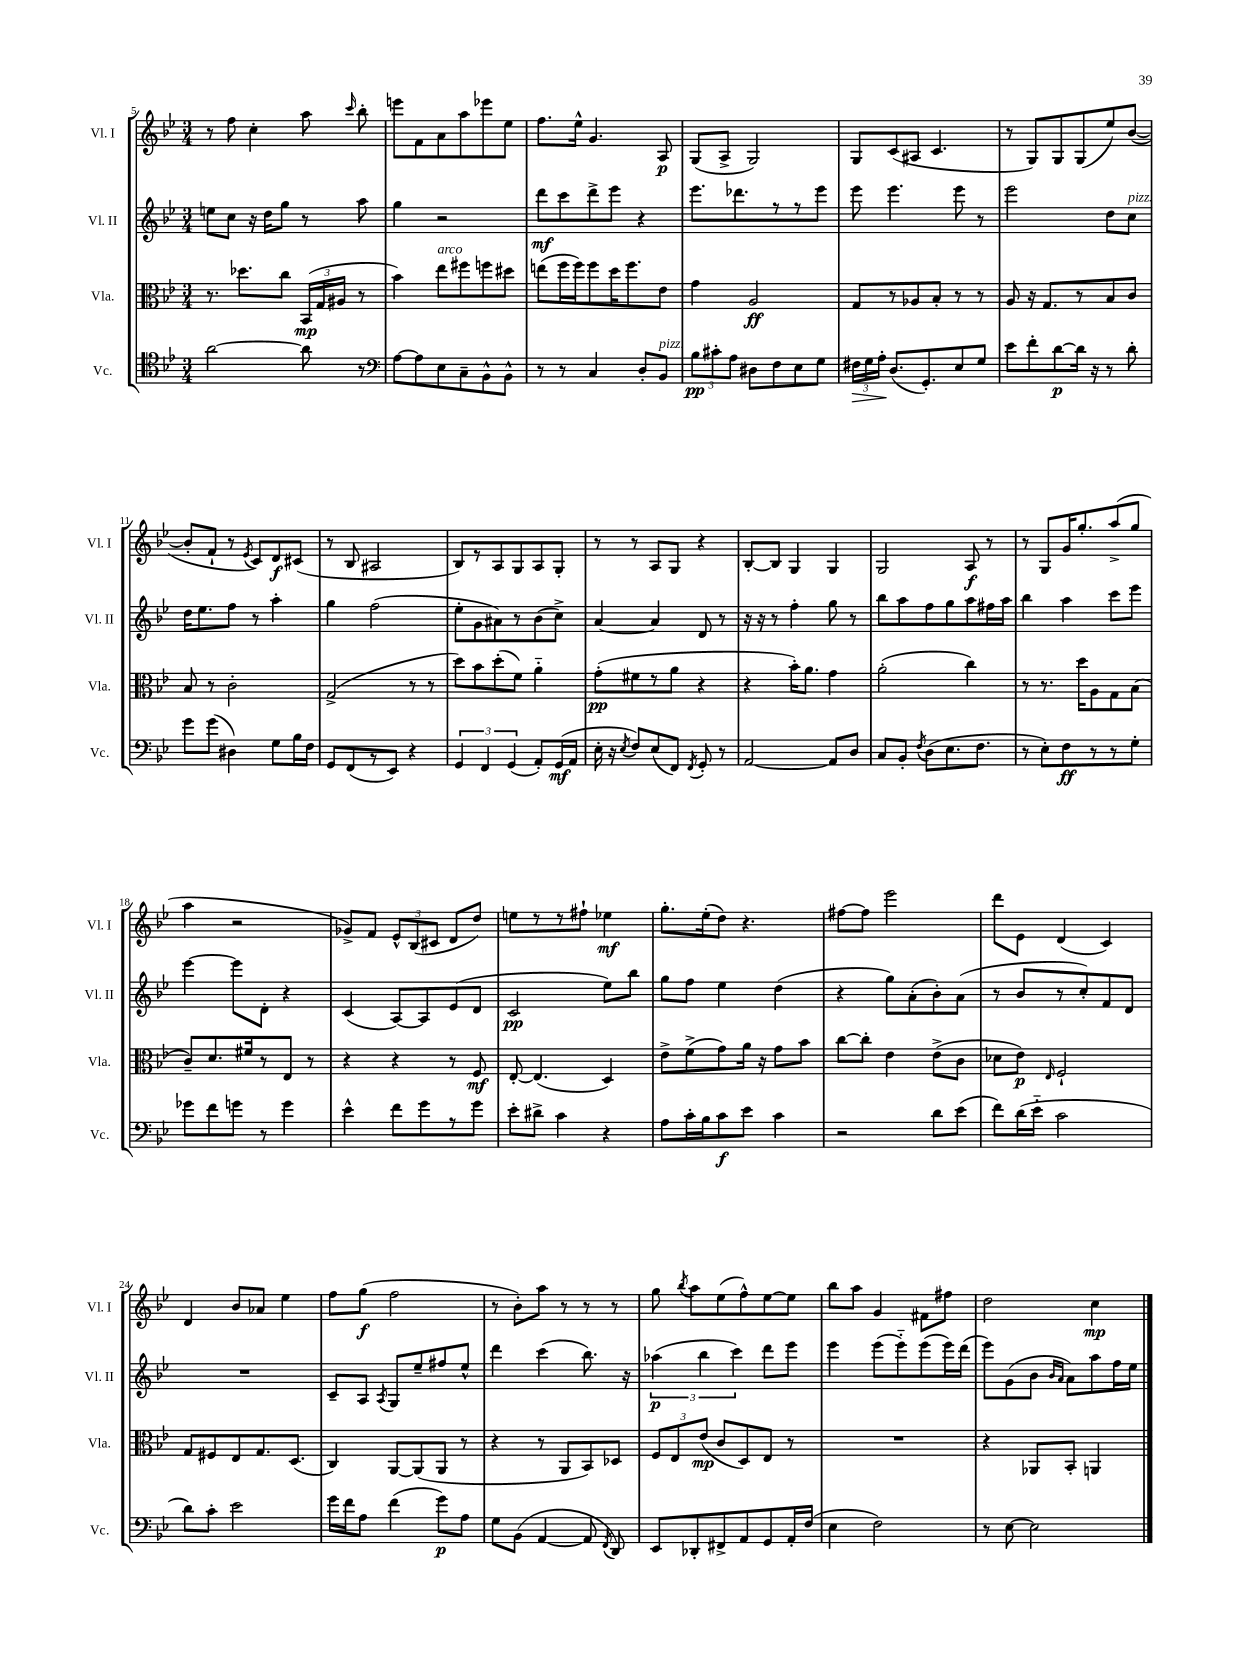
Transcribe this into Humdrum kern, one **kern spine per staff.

**kern	**dynam	**kern	**dynam	**kern	**dynam	**kern	**dynam
*part4	*part4	*part3	*part3	*part2	*part2	*part1	*part1
*staff4	*staff4	*staff3	*staff3	*staff2	*staff2	*staff1	*staff1
*I"Vc.	*	*I"Vla.	*	*I"Vl. II	*	*I"Vl. I	*
*I'Vc.	*	*I'Vla.	*	*I'Vl. II	*	*I'Vl. I	*
*clefC4	*	*clefC3	*	*clefG2	*	*clefG2	*
*k[b-e-]	*	*k[b-e-]	*	*k[b-e-]	*	*k[b-e-]	*
*M3/4	*	*M3/4	*	*M3/4	*	*M3/4	*
=5	=5	=5	=5	=5	=5	=5	=5
[2a\	.	8.r	.	8een\L	.	8r	.
.	.	.	.	8cc\J	.	8ff\	.
.	.	8.dd-X\L	.	.	.	.	.
.	.	.	.	16r	.	4cc'\	.
.	.	.	.	16dd\KL	.	.	.
.	.	8cc\J	.	8gg\J	.	.	.
8a\]	.	(24BB-/LL	mp	8r	.	8aa\	.
.	.	24G/	.	.	.	.	.
.	.	24A#X/JJ	.	.	.	.	.
.	.	.	.	.	.	16qqccc/	.
8r	.	8r	.	8aa\	.	8bb-'\	.
=6	=6	=6	=6	=6	=6	=6	=6
*clefF4	*	*	*	*	*	*	*
[8A\L	.	4b-\)	.	4gg\	.	8eeen\L	.
8A\]	.	.	.	.	.	8f\	.
!	!	!LO:TX:a:i:t=arco	!	!	!	!	!
8E-\	.	8ee-\L	.	2r	.	8a\	.
8C~\	.	8ff#X\	.	.	.	8aa\	.
8BB-^^\	.	8ffn\	.	.	.	8eee-X\	.
8BB-^^\J	.	8dd#X\J	.	.	.	8ee-\J	.
=7	=7	=7	=7	=7	=7	=7	=7
8r	.	(8een\L	.	8ddd\L	mf	8.ff\L	.
8r	.	16ff\L	.	8ccc\	.	.	.
.	.	16ff\J)	.	.	.	16ee-^^\Jk	.
4C/	.	8ff\	.	8ddd^\	.	4.g/	.
.	.	16dd\K	.	8eee-\J	.	.	.
.	.	8.ff\	.	.	.	.	.
8D'/L	.	.	.	4r	.	.	.
!LO:TX:a:i:t=pizz.	!	!	!	!	!	!	!
8BB-/J	.	8e-\J	.	.	.	8A/	p
=8	=8	=8	=8	=8	=8	=8	=8
12B-\L	pp	4g\	.	8.eee-\L	.	(8G/L	.
12c#X'\	.	.	.	.	.	.	.
.	.	.	.	.	.	8A^/J	.
12A\J	.	.	.	.	.	.	.
.	.	.	.	8.ddd-X\	.	.	.
8D#X\L	.	2A/	ff	.	.	2G/)	.
8F\	.	.	.	8r	.	.	.
8E-\	.	.	.	8r	.	.	.
8G\J	.	.	.	8eee-\J	.	.	.
=9	=9	=9	=9	=9	=9	=9	=9
!	!LO:HP:b	!	!	!	!	!	!
24F#X\LL	>	8G/L	.	8eee-\	.	8G/L	.
24G\	.	.	.	.	.	.	.
24A'\JJ	.	.	.	.	.	.	.
(8.D/L	]	8r	.	4.eee-\	.	(8c/	.
.	.	8A-X/	.	.	.	8A#X/J	.
8.GG'/)	.	.	.	.	.	.	.
.	.	8B-'/J	.	.	.	4.c/	.
8E-/	.	8r	.	8eee-\	.	.	.
8G/J	.	8r	.	8r	.	.	.
=10	=10	=10	=10	=10	=10	=10	=10
8e-\L	.	8A/	.	2eee-\	.	8r	.
8f'\	.	16r	.	.	.	8G/L)	.
.	.	8.G/L	.	.	.	.	.
[8d\	p	.	.	.	.	8G/	.
16d\Jk]	.	8r	.	.	.	(8G/	.
16r	.	.	.	.	.	.	.
8r	.	8B-/	.	8dd\L	.	8ee-/)	.
!	!	!	!	!LO:TX:a:i:t=pizz.	!	!	!
8d'\	.	8c/J	.	8cc\J	.	([8b-/J	.
!!LO:LB:g=z
=11	=11	=11	=11	=11	=11	=11	=11
8g\L	.	8B-/	.	16dd\KL	.	8b-'/L]	.
.	.	.	.	8.ee-\	.	.	.
(8g\J	.	8r	.	.	.	8f`/J	.
4D#X\)	.	2c'\	.	8ff\J	.	8r	.
.	.	.	.	.	.	8qe-/	.
.	.	.	.	8r	.	8c/L)	.
8G\L	.	.	.	4aa'\	.	8d/	f
16B-\L	.	.	.	.	.	(8c#X/J	.
16F\JJ	.	.	.	.	.	.	.
=12	=12	=12	=12	=12	=12	=12	=12
8GG/L	.	(2G^/	.	4gg\	.	8r	.
(8FF/	.	.	.	.	.	8B-/	.
8r	.	.	.	(2ff\	.	2A#X/	.
8EE-/J)	.	.	.	.	.	.	.
4r	.	8r	.	.	.	.	.
.	.	8r	.	.	.	.	.
=13	=13	=13	=13	=13	=13	=13	=13
6GG/	.	8dd\L)	.	8ee-'\L	.	8B-/L)	.
.	.	8b-\	.	8g\	.	8r	.
6FF/	.	.	.	.	.	.	.
.	.	(8dd'\	.	8a#X\)	.	8A/	.
(6GG/	.	.	.	.	.	.	.
.	.	8f\J)	.	8r	.	8G/	.
8AA'/L)	.	4a\	.	(8b-\	.	8A/	.
(16GG/L	mf	.	.	8cc^\J)	.	8G'/J	.
16AA/JJ	.	.	.	.	.	.	.
=14	=14	=14	=14	=14	=14	=14	=14
16E-'\	.	(8g'\L	pp	[4a/	.	8r	.
16r	.	.	.	.	.	.	.
8qE-/	.	.	.	.	.	.	.
8F/L)	.	8f#X\	.	.	.	8r	.
(8E-/	.	8r	.	4a/]	.	8A/L	.
8FF/J)	.	8a\J	.	.	.	8G/J	.
8qFF/	.	.	.	.	.	.	.
8GG'/	.	4r	.	8d/	.	4r	.
8r	.	.	.	8r	.	.	.
=15	=15	=15	=15	=15	=15	=15	=15
[2AA/	.	4r	.	16r	.	[8B-'/L	.
.	.	.	.	16r	.	.	.
.	.	.	.	8r	.	8B-/J]	.
.	.	16b-'\KL)	.	4ff'\	.	4G/	.
.	.	8.a\J	.	.	.	.	.
8AA/L]	.	4g\	.	8gg\	.	4G/	.
8D/J	.	.	.	8r	.	.	.
=16	=16	=16	=16	=16	=16	=16	=16
8C/L	.	(2a'\	.	8bb-\L	.	2G/	.
8BB-'/J	.	.	.	8aa\	.	.	.
8qF/	.	.	.	.	.	.	.
(8D\L	.	.	.	8ff\	.	.	.
8.E-\	.	.	.	8gg\	.	.	.
.	.	4cc\)	.	8aa\	.	8A/	f
8.F\J	.	.	.	.	.	.	.
.	.	.	.	16ff#X\L	.	8r	.
.	.	.	.	16aa\JJ	.	.	.
=17	=17	=17	=17	=17	=17	=17	=17
8r	.	8r	.	4bb-\	.	8r	.
8E-'\L)	.	8.r	.	.	.	8G/L	.
8F\	ff	.	.	4aa\	.	16g/K	.
.	.	16dd\KL	.	.	.	8.gg'/	.
8r	.	8A\	.	.	.	.	.
8r	.	8G\	.	8ccc\L	.	(8aa^/	.
8G'\J	.	(8B-\J	.	8eee-\J	.	8gg/J	.
!!LO:LB:g=z
=18	=18	=18	=18	=18	=18	=18	=18
8g-X\L	.	8c~/L)	.	[4eee-\	.	4aa\	.
8f\	.	8.d/	.	.	.	.	.
8gn\J	.	.	.	8eee-\L]	.	2r	.
.	.	16f#X/k	.	.	.	.	.
8r	.	8r	.	8d'\J	.	.	.
4g\	.	8E-/J	.	4r	.	.	.
.	.	8r	.	.	.	.	.
=19	=19	=19	=19	=19	=19	=19	=19
4e-^^\	.	4r	.	(4c/	.	8g-X^/L)	.
.	.	.	.	.	.	8f/J	.
8f\L	.	4r	.	[8A/L)	.	12e-^^/L	.
.	.	.	.	.	.	(12B-/	.
8g\	.	.	.	8A/]	.	.	.
.	.	.	.	.	.	12c#X/J	.
8r	.	8r	.	(8e-/	.	8d/L	.
8g\J	.	8F/	mf	8d/J	.	8dd/J)	.
=20	=20	=20	=20	=20	=20	=20	=20
8e-'\L	.	[8E-'/	.	2c/	pp	8een\L	.
8d#X^\J	.	(4.E-/]	.	.	.	8r	.
4c\	.	.	.	.	.	8r	.
.	.	.	.	.	.	8ff#X`\J	.
4r	.	4D/)	.	8ee-\L)	.	4ee-X\	mf
.	.	.	.	8bb-\J	.	.	.
=21	=21	=21	=21	=21	=21	=21	=21
8A\L	.	8e-^\L	.	8gg\L	.	8.gg'\L	.
16c'\L	.	(8f^\	.	8ff\J	.	.	.
16B-\J	.	.	.	.	.	(16ee-'\k	.
8c\	f	8g\)	.	4ee-\	.	8dd\J)	.
8e-\J	.	16a\Jk	.	.	.	4.r	.
.	.	16r	.	.	.	.	.
4c\	.	8g\L	.	(4dd\	.	.	.
.	.	8b-\J	.	.	.	.	.
=22	=22	=22	=22	=22	=22	=22	=22
2r	.	[8cc\L	.	4r	.	[8ff#X\L	.
.	.	8cc'\J]	.	.	.	8ff#\J]	.
.	.	4e-\	.	8gg\L)	.	2eee-\	.
.	.	.	.	(8a'\	.	.	.
8d\L	.	(8e-^\L	.	8b-'\)	.	.	.
(8e-\J	.	8c\J	.	(8a\J	.	.	.
=23	=23	=23	=23	=23	=23	=23	=23
8f\L)	.	8d-X\L	.	8r	.	8ddd\L	.
(16d\L	.	8e-\J)	p	8b-/L	.	8e-\J	.
16e-\JJ	.	.	.	.	.	.	.
.	.	16qqE-/	.	.	.	.	.
2c\	.	2F`/	.	8r	.	(4d/	.
.	.	.	.	8cc'/)	.	.	.
.	.	.	.	8f/	.	4c/)	.
.	.	.	.	8d/J	.	.	.
!!LO:LB:g=z
=24	=24	=24	=24	=24	=24	=24	=24
8d\L)	.	8G/L	.	2.r	.	4d/	.
8c'\J	.	8F#X/	.	.	.	.	.
2e-\	.	8E-/	.	.	.	8b-/L	.
.	.	8.G/	.	.	.	8a-X/J	.
.	.	.	.	.	.	4ee-\	.
.	.	(8.D/J	.	.	.	.	.
=25	=25	=25	=25	=25	=25	=25	=25
16g\LL	.	4C/)	.	8c~/L	.	8ff\L	.
16f\J	.	.	.	.	.	.	.
8A\J	.	.	.	8A/J	.	(8gg\J	f
.	.	.	.	8qA/	.	.	.
(4f\	.	[8AA/L	.	8G/L	.	2ff\	.
.	.	(8AA/]	.	8ee-~/	.	.	.
8g\L)	p	8AA/J	.	8ff#X/	.	.	.
8A\J	.	8r	.	8ee-^^/J	.	.	.
=26	=26	=26	=26	=26	=26	=26	=26
8G\L	.	4r	.	4ddd\	.	8r	.
(8BB-\J	.	.	.	.	.	8b-'\L)	.
[4AA/	.	8r	.	(4ccc\	.	8aa\J	.
.	.	8AA/L	.	.	.	8r	.
8AA/]	.	8BB-/)	.	8.bb-\)	.	8r	.
8qFF/	.	.	.	.	.	.	.
8DD/)	.	8D-X/J	.	.	.	8r	.
.	.	.	.	16r	.	.	.
=27	=27	=27	=27	=27	=27	=27	=27
8EE-/L	.	12F/L	.	(6aa-X\	p	8gg\	.
.	.	12E-/	.	.	.	.	.
.	.	.	.	.	.	8qbb-/	.
8DD-X'/	.	.	.	.	.	8aa\L	.
.	.	(12e-/J	mp	6bb-\	.	.	.
8FF#X^/	.	8c/L	.	.	.	(8ee-\	.
.	.	.	.	6ccc\)	.	.	.
8AA/	.	8D/)	.	.	.	8ff^^\)	.
8GG/	.	8E-/J	.	8ddd\L	.	[8ee-\	.
16AA'/L	.	8r	.	8eee-\J	.	8ee-\J]	.
(16F/JJ	.	.	.	.	.	.	.
=28	=28	=28	=28	=28	=28	=28	=28
4E-\	.	2.r	.	4eee-\	.	8bb-\L	.
.	.	.	.	.	.	8aa\J	.
2F\)	.	.	.	(8eee-\L	.	4g/	.
.	.	.	.	8eee-\)	.	.	.
.	.	.	.	(8eee-\	.	8f#X\L	.
.	.	.	.	16eee-\L)	.	8ff#X\J	.
.	.	.	.	(16ddd\JJ	.	.	.
=29	=29	=29	=29	=29	=29	=29	=29
8r	.	4r	.	8eee-\L)	.	2dd\	.
[8E-\	.	.	.	(8g\	.	.	.
2E-\]	.	8AA-X/L	.	8b-\J	.	.	.
.	.	.	.	16qqb-/LL	.	.	.
.	.	.	.	16qqa/JJ	.	.	.
.	.	8BB-'/J	.	8a\L)	.	.	.
.	.	4AAn/	.	8aa\	.	4cc\	mp
.	.	.	.	16ff\L	.	.	.
.	.	.	.	16ee-\JJ	.	.	.
==	==	==	==	==	==	==	==
*-	*-	*-	*-	*-	*-	*-	*-
